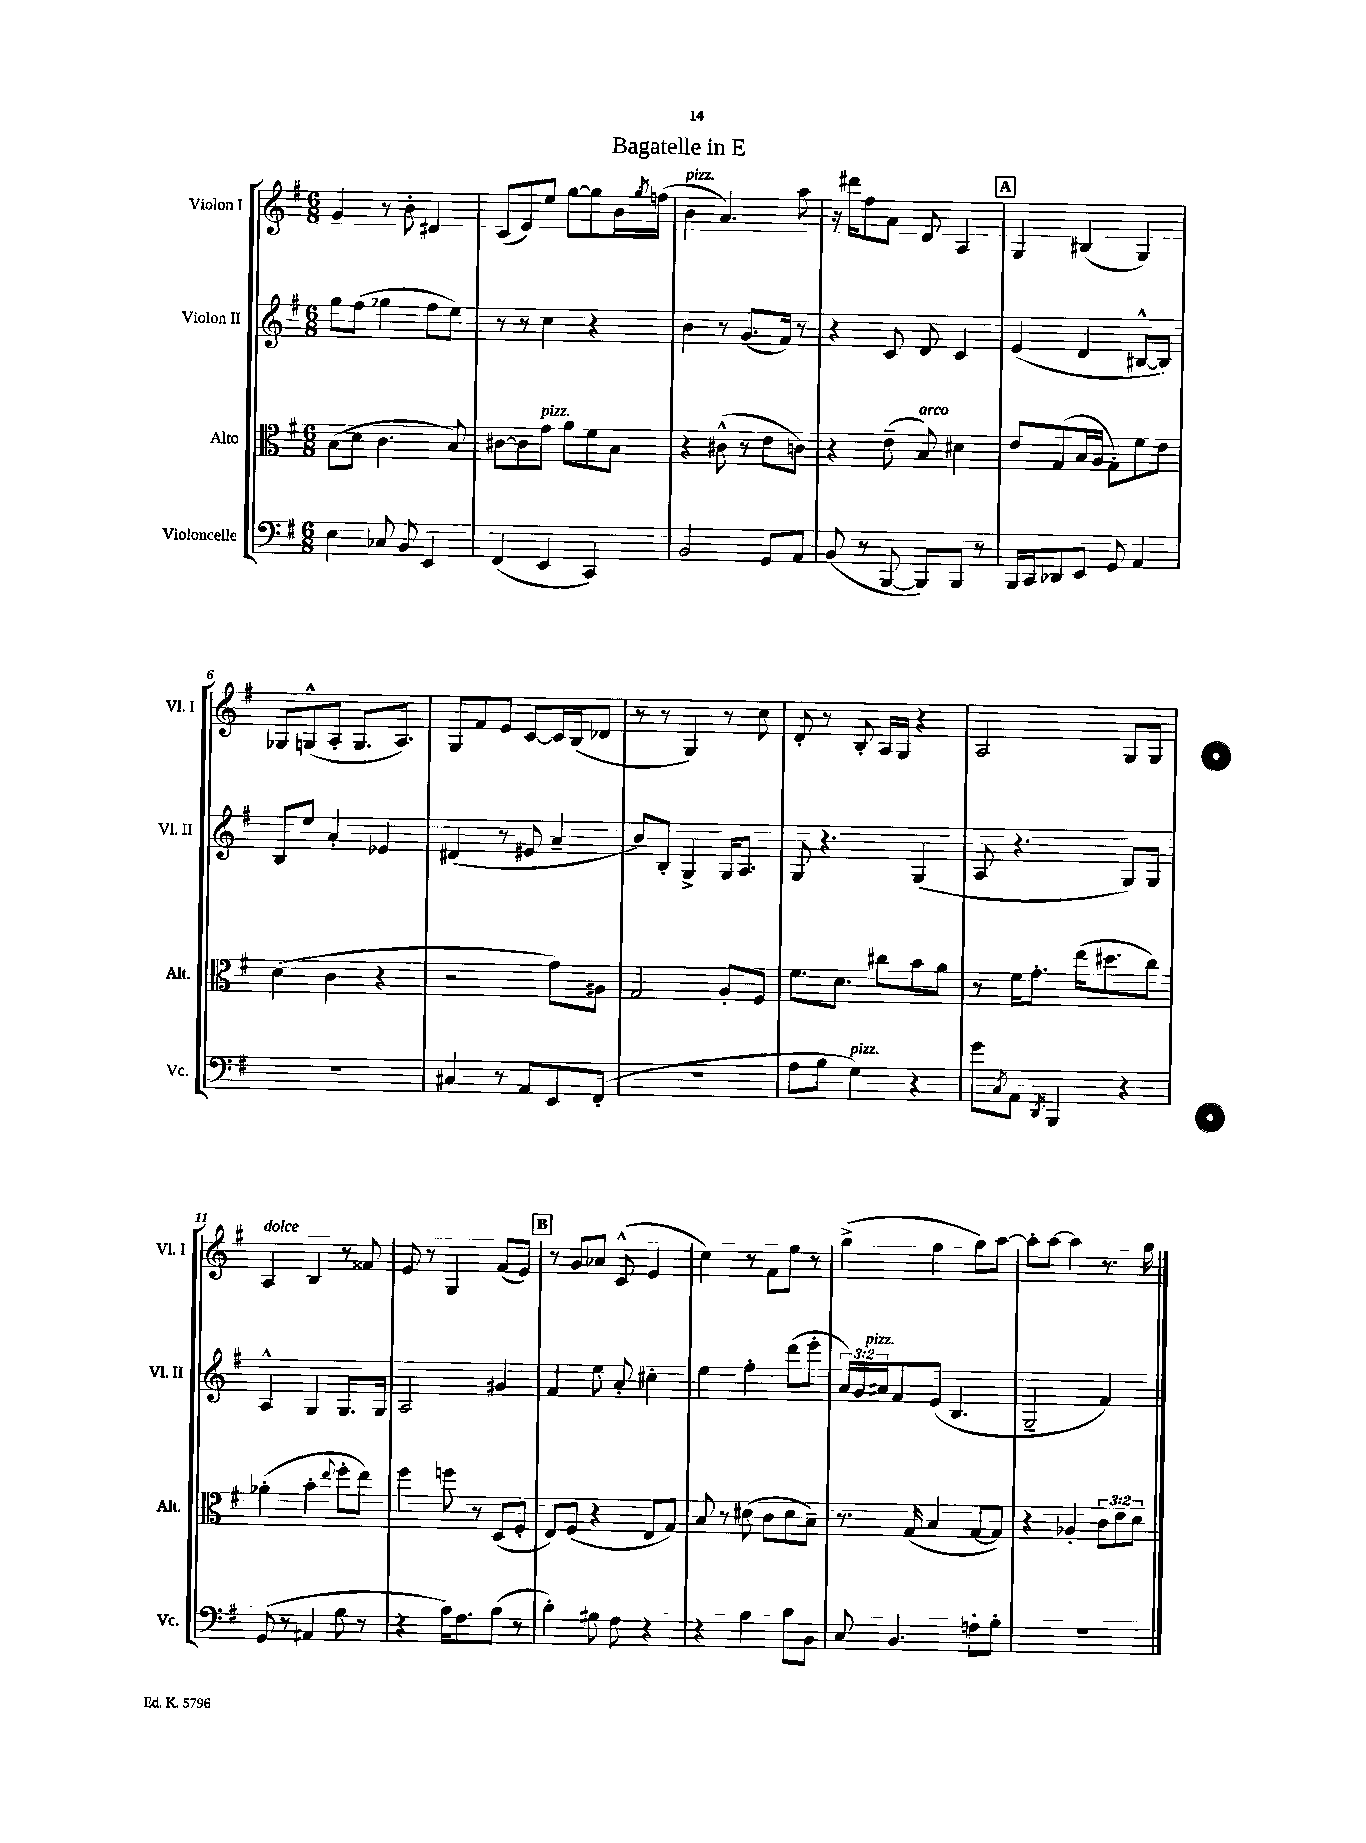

**kern	**kern	**kern	**kern
*staff4	*staff3	*staff2	*staff1
*clefF4	*clefC3	*clefG2	*clefG2
*k[f#]	*k[f#]	*k[f#]	*k[f#]
*M6/8	*M6/8	*M6/8	*M6/8
4E\	(8B\L	8gg\L	4g/
.	8d\J	(8ff#\J	.
8C-/	4.c\	4gg-\	8r
8BB/	.	.	8b'\
4EE/	.	8ff#\L	4d#/
.	8B/)	8ee\J)	.
=	=	=	=
(4FF#/	[8c#\L	8r	(8c/L
.	8c#\]	8r	8e/)
4EE/	8g\J	4cc\	8ee/J
.	8a\L	.	[8gg\L
4CC/)	8f#\	4r	8gg\]
.	8B\J	.	16b\L
.	.	.	8qgg/
.	.	.	(16ff\JJ
=	=	=	=
2BB/	4r	4b\	4b\
.	(8c#^^\	8r	4.a/)
.	8r	(8.g/L	.
8GG/L	8e\L	.	.
.	.	16f#/Jk)	.
8AA/J	8c\J)	8r	8aa\
=	=	=	=
(8BB/	4r	4r	16r
.	.	.	16ddd#\LK
8r	.	.	8ff#\
[8BBB/	(8e~\	8c/	8a\J
8BBB/]L)	8B/)	8d/	8d/
8BBB/J	4d#\	4c/	4A/
8r	.	.	.
=	=	=	=
16BBB/LL	8e/L	(4e/	4G/
16CC/J	.	.	.
8DD-/	(8G/	.	.
8EE/J	16B/L	4d/	(4B#/
.	16A/JJ	.	.
8GG/	8G'\L)	.	.
4AA/	8f#\	[8B#^^/L	4G/)
.	8e\J	8B#/]J)	.
=	=	=	=
2.r	(4d\	8B/L	8G-/L
.	.	8ee/J	(8G^^/
.	4c\	4a'/	8A'/J
.	.	.	8.G/L
.	4r	4e-/	.
.	.	.	8.A/J)
=	=	=	=
4C#/	2r	(4d#/	8G/L
.	.	.	8f#/
8r	.	8r	8e/J
8AA/L	.	8e#/	[8c/L
8EE/	8g\L)	4a~/	16c/]L
.	.	.	(16B/J
(8FF#'/J	8A#\J	.	8d-/J
=	=	=	=
2.r	2G/	8b/L)	8r
.	.	8B'/J	8r
.	.	4G^/	4G/)
.	8A'/L	16G/LK	8r
.	.	8.A/J	.
.	8F#/J	.	8cc\
=	=	=	=
8A\L	8.f#\L	8G/	8d'/
8B\J	.	4.r	8r
.	8.d\J	.	.
4G\)	.	.	8B'/
.	8cc#\L	.	16A/LL
.	.	.	16G/JJ
4r	8b\	(4G/	4r
.	8a\J	.	.
=	=	=	=
8g\L	8r	8A/	2A/
8qC/	.	.	.
8AA\J	16f#\LK	4.r	.
.	8.g'\J	.	.
8qDD/	.	.	.
4BBB/	.	.	.
.	(16ee\LK	.	.
.	8.dd#\	.	.
4r	.	8G/L)	8G/L
.	8cc\J)	8G/J	8G/J
=	=	=	=
(8GG/	(4a-'\	4A^^/	4A/
8r	.	.	.
4AA#/	4b'\	4G/	4B/
.	8qqee/	.	.
8G\	8ff#'\L	8.G/L	8r
8r	8ee\J)	.	8f##/
.	.	16G/Jk	.
=	=	=	=
4r	4ff#\	2A/	8e/
.	.	.	8r
16A\LK)	8ff\	.	4G/
8.F#\	.	.	.
.	8r	.	.
(8A\J	(8D/L	4g#/	(8f#/L
8r	8F#'/J	.	8e/J)
=	=	=	=
4B'\)	8E/L)	4f#/	8r
.	(8F#/J	.	8g/L
8G#\	4r	8ee\	8a-/J
8F#\	.	8a'/	(8c^^/
4r	8E/L	4cc#'\	4e/
.	8G/J)	.	.
=	=	=	=
4r	8B/	4ee\	4cc\)
.	8r	.	.
4A\	(8d#\	4ff#'\	8r
.	8c\L	.	8f#\L
8B\L	8d#\	(8ddd\L	8ee\J
8BB\J	8B~\J)	8eee'\J	8r
=	=	=	=
8C/	8.r	24a/LL)	(4gg^\
.	.	24g/	.
.	.	24a#/J	.
4.BB/	.	8f#/	.
.	(16G/	.	.
.	4B/	(8e/J	4ff#\
.	.	4.B/	.
8F'\L	[8G/L	.	8gg\L)
8G'\J	8G/]J)	.	[8aa\J
=	=	=	=
2.r	4r	2G~/	8aa'\]L
.	.	.	[8aa\J
.	4A-'/	.	4aa\]
.	12c\L	4f#/)	8.r
.	12e\	.	.
.	12d\J	.	.
.	.	.	16gg\
==	==	==	==
*-	*-	*-	*-
